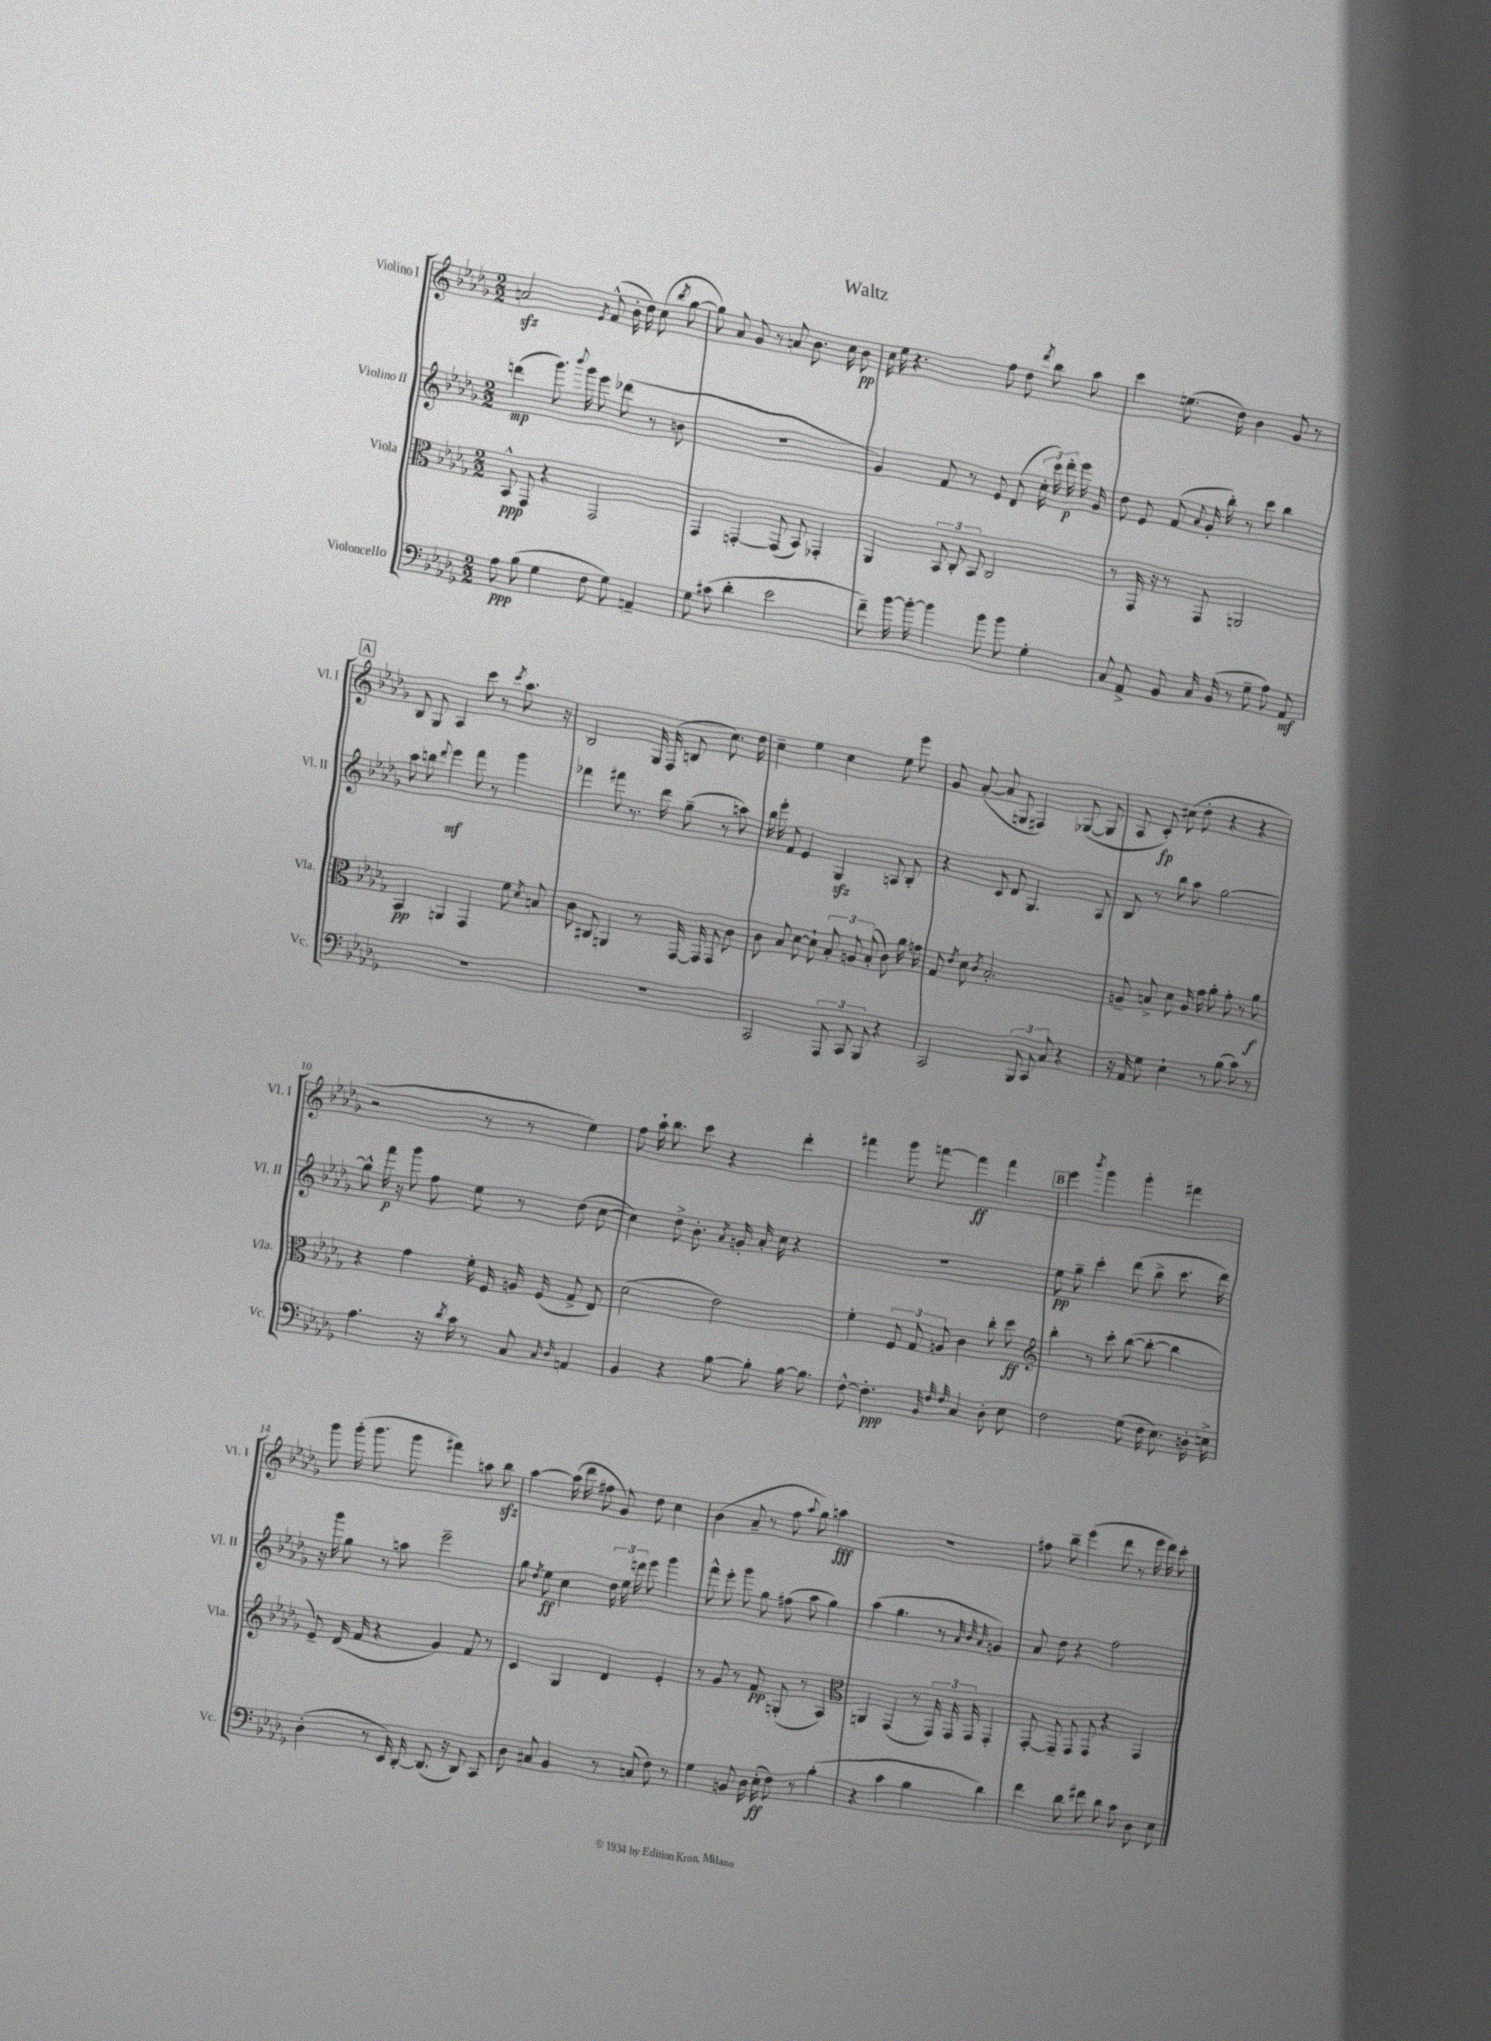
\header { title = "Waltz" }
<<
\new StaffGroup <<
\new Staff = "s0" \with { instrumentName = "Violino I" shortInstrumentName = "Vl. I" } {
    \clef treble \key des \major \numericTimeSignature \time 2/2
    \autoBeamOff a'2\sfz \acciaccatura { ees'8 } f'8-^( bes'16-. des''16) c''8( \acciaccatura { bes''8 } ges''8~ |
    ges''8) aes'8 ges'8 r8 a'8 bes'8. c''16 bes'8\pp |
    c''16 ees''16 r4. f''8 des''8 \acciaccatura { des'''8 } bes''8 aes''8 |
    c'''4 e''8.( des''16) bes'4 ges'8 r8 |
    \mark \markup { \box "A" } bes8 ges8 aes4 c'''8 r8 \acciaccatura { c'''8 } aes''8. r16 |
    bes2 ges16 f16( b8 c''8.) des''16 |
    c''4-- ees''4 c''4 ees''8 ees'''8 |
    ges'8 aes'8~-.( aes'8 g8 fis4) ges8~( ges8 |
    aes8 c'8-.\fp) cis''8( des''8-. r4 r4 |
    r2 r8 r8 ees''4) |
    f''8 aes''16-! bes''8. c'''8 r4 des'''4-. |
    fis'''4 ges'''8 f'''8~ f'''4\ff f'''4 |
    \mark \markup { \box "B" } ees'''4 \acciaccatura { bes'''8 } ges'''4 ges'''4-. fis'''4 |
    ges'''8 ges'''16-.( ges'''8. ges'''8 fis'''4) a''8 bes''8\sfz |
    aes''4~ aes''16( des'''16 fis''8 ges'8) des''8 c''4 |
    bes'4( aes'8-- r8 f''8 \appoggiatura { aes''8 } ges''8) a''4\fff |
    R1 |
    fis''8 bes''8-- ees'''4( des'''8 r8 ees'''16 des'''16) c'''8-. \bar "|." |
}
\new Staff = "s1" \with { instrumentName = "Violino II" shortInstrumentName = "Vl. II" } {
    \clef treble \key des \major \numericTimeSignature \time 2/2
    \autoBeamOff d'''4\mp( ges'''8.) \appoggiatura { bes'''8 } ges'''16 ees'''8 des'''8( r8 b'8 |
    R1 |
    ges'4) f'8 r8 ees'8 des'8( \tuplet 3/2 { c''16-. c'''16) des'''16-.\p } ees'''16 ges'16 |
    des''8 ees'8 f'8( \appoggiatura { aes'8 } ges'16-. bes''16-.) r8 c'''8 bes''4 |
    \mark \markup { \box "A" } aes''8 b''8 \appoggiatura { des'''8 } ees'''4\mf f'''8 r8 ges'''4 |
    fes'''4 fis'''8 r8. des'''16 ges''8--( r8 a''8) |
    bes''16 ees'''16-. f'8 ees'4 ges4\sfz a8 bes8-. |
    r4 c'8 des'8 ges4. aes8 |
    bes8 r8 bes''8 aes''8 ges''2~ |
    ges''8-^ f'''16\p r16 ges'''8 f''8 ees''8 r8 des''8( c''8~ |
    c''4) des''8-> bes'8.-. \acciaccatura { aes'8 } g'16-. aes'16-. c''16 r4 |
    R1 |
    \mark \markup { \box "B" } ees''8\pp ges''8-- c'''4-. des'''8( bes''8-> c'''8. des'''16) |
    r16 ges'''16 ges''8 r8 a''8 ees'''2-- |
    ges''8 \acciaccatura { des''8 } ees''8\ff c''4 \tuplet 3/2 { des''16 ees''16 d'''16 } ees'''8 ges'''4 |
    f'''8-^ ees'''8-. ges'''8 ges''8 fis''8( aes''8 ges''4) |
    aes''4( ges''4. r8 \grace { aes'32 bes'32 aes'32 } g'4) |
    aes'8 des''8 r4 f''2 \bar "|." |
}
\new Staff = "s2" \with { instrumentName = "Viola" shortInstrumentName = "Vla." } {
    \clef alto \key des \major \numericTimeSignature \time 2/2
    \autoBeamOff bes,8-^\ppp ges,8 r4 ges,2 |
    ges,4 g,4~-. g,8( bes,8) ges,4-. |
    aes,4 \tuplet 3/2 { bes,8 c8-. bes,8 } c2 |
    r8 ges,16 r16 r8 ges,8 a,2 |
    \mark \markup { \box "A" } bes,4\pp a,4 ges,4 f'8 \acciaccatura { des'8 } b8 |
    c'8 cis8 a,4 r8 ges,16~ ges,16 ges,8 c'8 |
    c'8 bes8 des'8~ des'8-! \tuplet 3/2 { bes8-. a8 bes8-.( } c'8) aes'16 g'16 |
    ges8 \acciaccatura { ees'8 } des'8 \acciaccatura { c'8 } bes2.-. |
    a8-- b8-> des'8 a16 ges'16 aes'8-. ges'8-. r8 aes'8\f |
    r4 ges'4 f'16-. f16 a16 f16( ges8-> ees8) |
    des'2( ees'2) |
    f'4-. \tuplet 3/2 { f8 ges8 a8 } c'4 c''8-. des''8\ff |
    \mark \markup { \box "B" } \clef treble bes''4-. r8 c'''8-. bes''8~( bes''8~-. bes''4 |
    ees'8--) des'16( f'16 r4 ges'4) f'8 r8 |
    c'4 ges4 des'4 ees'4-. |
    r8 ges'8 r8 f'8\pp g8-.( r8 aes4) |
    \clef alto a,4 ges,4( r8 \tuplet 3/2 { ges,16) ges,16 ges,16 } ges,4-. |
    ges,8~-. ges,8-- ges,8 ges,8 r4 ges,4 \bar "|." |
}
\new Staff = "s3" \with { instrumentName = "Violoncello" shortInstrumentName = "Vc." } {
    \clef bass \key des \major \numericTimeSignature \time 2/2
    \autoBeamOff aes8\ppp bes8( ges4 f8 ges8) a,4-- |
    ges8 cis'8( des'4-. ees'2 |
    f'8--) bes'16~ bes'16~-. bes'4 bes'8 bes'8 ges4-. |
    c8 aes,8-> bes,8 c16 bes,16( r8 ges8-- aes8) aes,8\mf |
    \mark \markup { \box "A" } R1 |
    R1 |
    c,2 \tuplet 3/2 { aes,,8 c,8 bes,,8 } r4 |
    c,2 \tuplet 3/2 { bes,,8 c,8 c8 } r4 |
    r16 aes,16 ges8 ees4-! r8 bes8( c'8) r8 |
    aes4. r16 \acciaccatura { des'8 } c'16 r8 c8 \grace { c16 des16 } a,4 |
    bes,4 r4 bes8~ bes8-. bes16~ bes8. |
    f8~-^ f4.-.\ppp \grace { bes,32 f32 f32 } c4 des8-. ees8 |
    \mark \markup { \box "B" } f2 ges8( f16 ees8.) d16-. e16-> |
    des4-.( r8 ees,16) des,16~-. des,8.( r16 des,8) c,8 |
    des8 cis8 bes,4 r8 c8( f8) r8 |
    ges4 b,8 des16 ees16-.\ff( f8) r8 bes4-.( |
    r4 c'4 bes4 des'4) |
    f'4 des'8 fis'8 des'8 c'8 des8 ees8 \bar "|." |
}
>>
>>
